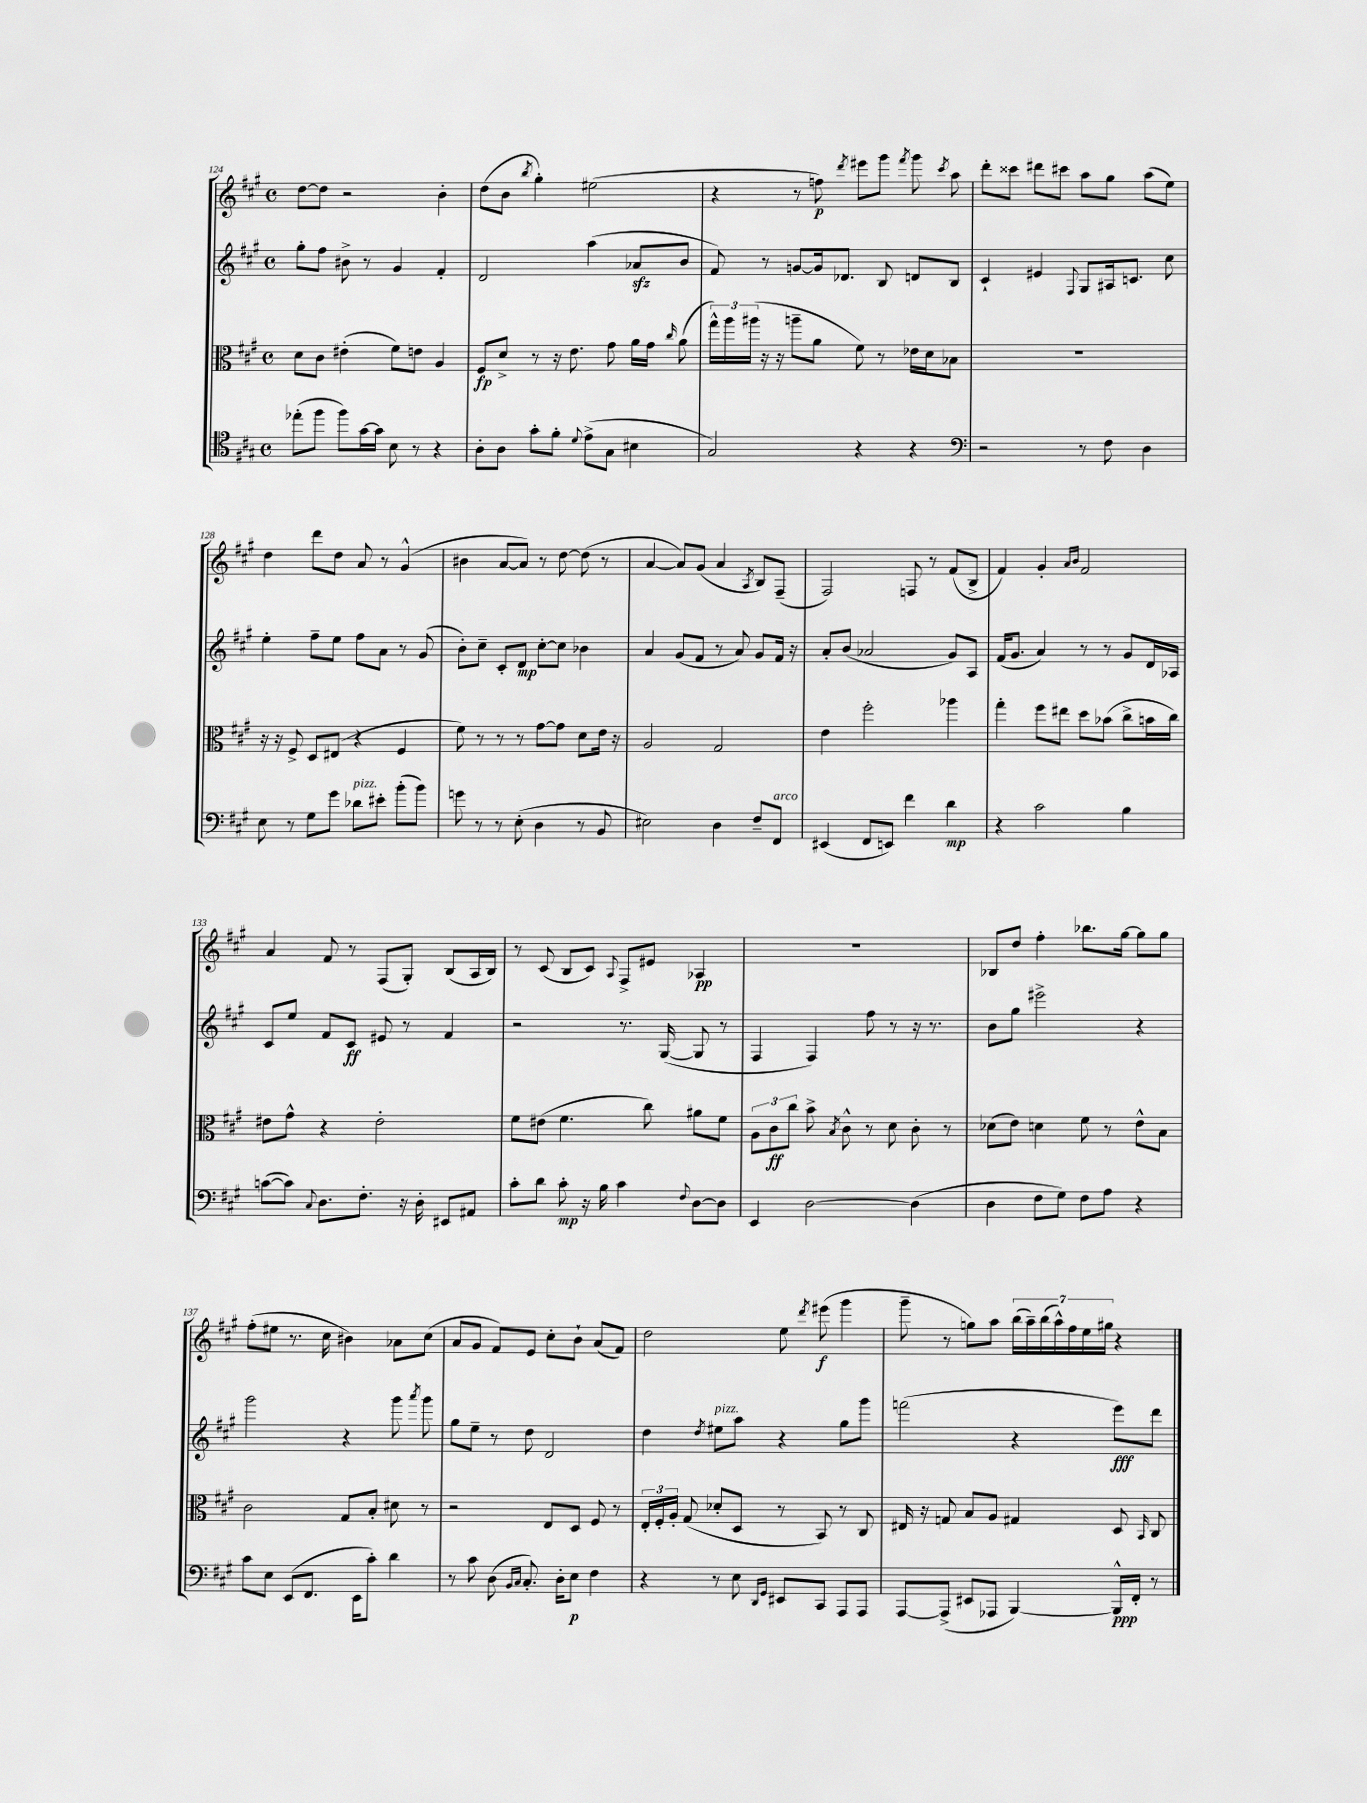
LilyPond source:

<<
\new StaffGroup <<
\new Staff = "s0" {
    \clef treble \key a \major \defaultTimeSignature \time 4/4
    \autoBeamOff d''8[~ d''8] r2 b'4-. |
    d''8[( b'8] \acciaccatura { b''8 } gis''4-.) eis''2( |
    r4 r8 f''8\p) \acciaccatura { d'''8 } eis'''8[ gis'''8] \acciaccatura { fis'''8 } gis'''8 \acciaccatura { cis'''8 } a''8 |
    d'''8[-. cisis'''8] dis'''8[ cis'''8] a''8[ gis''8] a''8[( e''8]) |
    d''4 d'''8[ d''8] a'8 r8 gis'4-^( |
    bis'4 a'8[~ a'8]) r8 d''8~ d''8( r8 |
    a'4~ a'8[) gis'8]( a'4 \acciaccatura { a8 } b8[) fis8]--( |
    fis2) f8 r8 fis'8[( b8]-> |
    fis'4) gis'4-. \grace { a'16[ b'16] } fis'2 |
    a'4 fis'8 r8 fis8[( gis8]-.) b8[( a16 b16]) |
    r8 cis'8( b8[ cis'8]) \appoggiatura { a8 } fis8[-> eis'8] aes4\pp |
    R1 |
    bes8[ d''8] fis''4-. bes''8.[ gis''16]~ gis''8[ gis''8] |
    fis''8[-.( eis''8] r8. cis''16 bis'4) aes'8[ cis''8]( |
    a'8[ gis'8] fis'8[) e'8] cis''8[-. b'8]-! a'8[( fis'8]) |
    d''2 e''8 \acciaccatura { d'''8 } eis'''8\f( gis'''4 |
    gis'''8-- r8 g''8[) a''8] \tuplet 7/4 { b''16[( a''16--) b''16( a''16-^) fis''16 e''16 gis''16] } r4 \bar "|." |
}
\new Staff = "s1" {
    \clef treble \key a \major \defaultTimeSignature \time 4/4
    \autoBeamOff gis''8[-. fis''8] bis'8-> r8 gis'4 fis'4-. |
    d'2 a''4( aes'8[\sfz b'8] |
    fis'8) r8 g'8[~ g'16 des'8.] b8 d'8[ b8] |
    cis'4-! eis'4 \appoggiatura { fis8 } gis8[ ais16 c'8.] cis''8 |
    e''4-. fis''8[-- e''8] fis''8[ a'8] r8 gis'8( |
    b'8[-.) cis''8]-- cis'8[-. d'8]\mp cis''8[~-. cis''8] bes'4 |
    a'4 gis'8[( fis'8] r8 a'8) gis'8[ fis'16] r16 |
    a'8[-. b'8]( aes'2 gis'8[) a8] |
    fis'16[( gis'8.] a'4) r8 r8 gis'8[ d'16 aes16] |
    cis'8[ e''8] fis'8[ cis'8]\ff eis'8 r8 fis'4 |
    r2 r8. gis16~( gis8 r8 |
    fis4 fis4) fis''8 r8 r16 r8. |
    b'8[ gis''8] eis'''2-> r4 |
    gis'''2 r4 gis'''8 \acciaccatura { a'''8 } gis'''8 |
    gis''8[ e''8]-- r8 d''8 d'2 |
    d''4 \acciaccatura { d''8 } eis''8[^\markup { \italic "pizz." } a''8] r4 gis''8[ gis'''8] |
    f'''2( r4 e'''8[\fff) d'''8] \bar "|." |
}
\new Staff = "s2" {
    \clef alto \key a \major \defaultTimeSignature \time 4/4
    \autoBeamOff d'8[ cis'8] eis'4-.( fis'8[) e'8] a4 |
    fis8[\fp d'8]-> r8 r16 e'8. gis'8 a'16[ gis'16] \grace { cis''16 } a'8( |
    \tuplet 3/2 { gis''16[-^) a''16 ais''16]( } r16 r16 a''8[-- a'8] fis'8) r8 ees'16[ d'16 bes8] |
    R1 |
    r16 r16 fis8-> d8[ eis8]( r4 fis4 |
    fis'8) r8 r8 r8 gis'8[~ gis'8] d'8[ e'16] r16 |
    a2 gis2 |
    e'4 fis''2-. aes''4 |
    gis''4-. fis''8[ eis''8] d''8[ bes'8]( cis''8[-> b'16 cis''16]) |
    eis'8[ gis'8]-^ r4 eis'2-. |
    fis'8[ eis'8]( fis'4. cis''8) ais'8[ fis'8] |
    \tuplet 3/2 { a8[ cis'8\ff cis''8] } b'8-> \acciaccatura { b8 } cis'8-^ r8 d'8 cis'8-. r8 |
    des'8[( e'8]) d'4 fis'8 r8 e'8[-^ b8] |
    cis'2 gis8[ b8]-. dis'8 r8 |
    r2 e8[ d8] fis8 r8 |
    \tuplet 3/2 { e16[-. fis16-. a16]-. } gis8( des'8[-. d8] r8 b,8) r8 cis8 |
    eis16 r16 g8 b8[ a8] gis4 d8 \grace { b,16 } cis8 \bar "|." |
}
\new Staff = "s3" {
    \clef tenor \key a \major \defaultTimeSignature \time 4/4
    \autoBeamOff ees''8[-.( fis''8] fis''8[) gis'16~ gis'16] b8 r8 r4 |
    a8[-. a8] gis'8[-. fis'8]-. \appoggiatura { d'8 } e'8[->( gis8] bis4 |
    gis2) r4 r4 |
    \clef bass r2 r8 fis8 d4 |
    e8 r8 gis8[ gis'8] des'8[^\markup { \italic "pizz." } eis'8]-. b'8[-.( b'8]) |
    g'8 r8 r8 e8-.( d4 r8 b,8 |
    eis2) d4 fis8[-- fis,8]^\markup { \italic "arco" } |
    eis,4( fis,8[ e,8]) fis'4 d'4\mp |
    r4 cis'2 b4 |
    c'8[~( c'8]) \appoggiatura { cis8 } d8.[ fis8.]-. r16 d16-. eis,8[ ais,8] |
    cis'8[-. d'8] cis'8-.\mp r16 b16 cis'4 \appoggiatura { fis8 } d8[~ d8] |
    e,4 d2~ d4( |
    d4 fis8[ gis8]) fis8[ a8] r4 |
    cis'8[ e8] e,8[( fis,8.] e,16[ cis'8]-.) d'4 |
    r8 cis'8 d8( \grace { b,16[ cis16] } cis8.-.) d16[-. e8]\p fis4 |
    r4 r8 e8 \grace { d,16[ gis,16] } eis,8[ cis,8] a,,8[ a,,8] |
    a,,8[~ a,,8]->( eis,8[ aes,,8] b,,4~) b,,16[-^\ppp fis,16]-. r8 \bar "|." |
}
>>
>>
\layout { \context { \Score currentBarNumber = #124 } }
